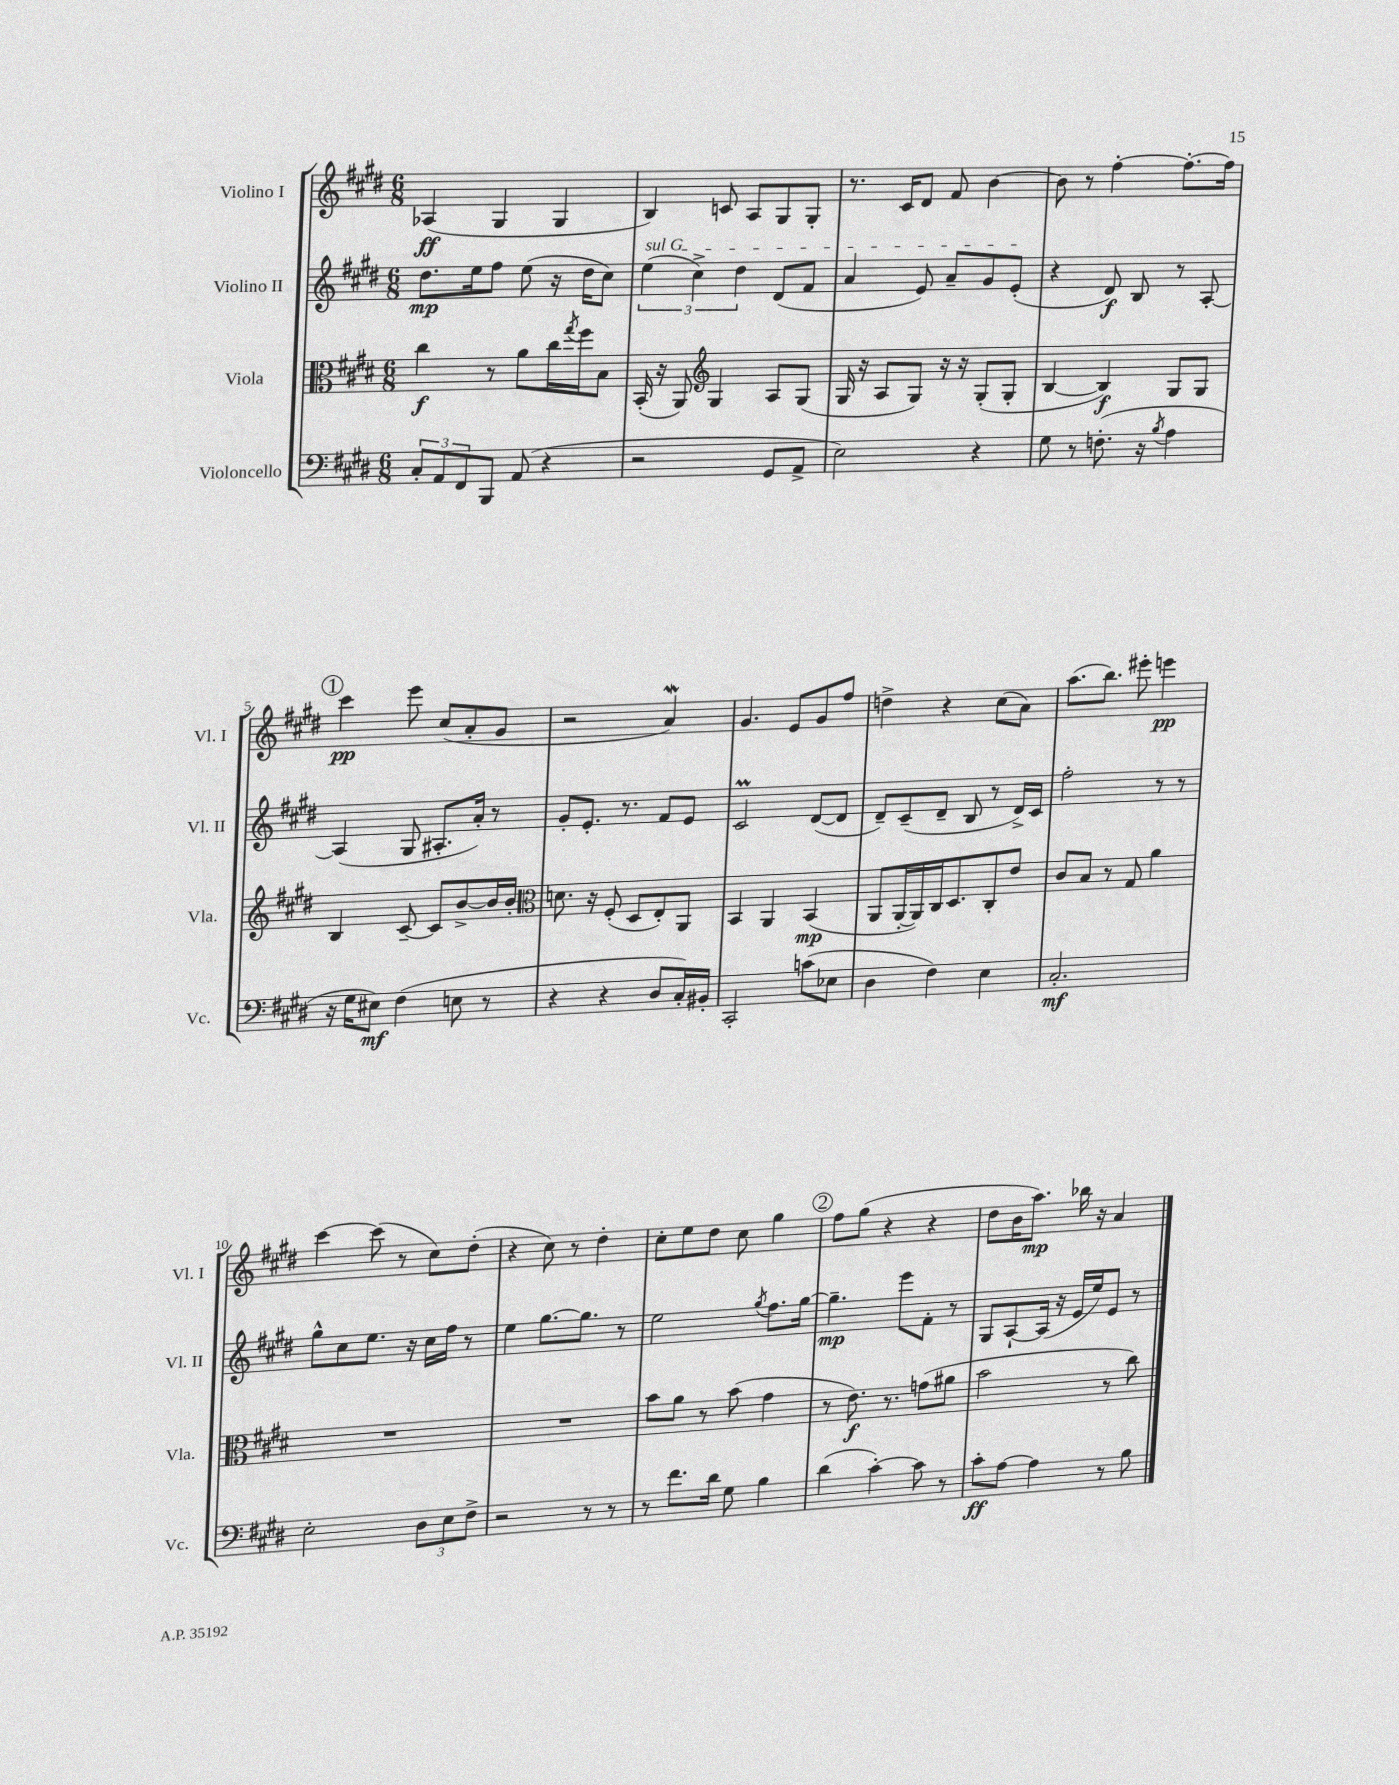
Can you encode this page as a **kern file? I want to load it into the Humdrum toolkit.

**kern	**kern	**kern	**kern
*staff4	*staff3	*staff2	*staff1
*clefF4	*clefC3	*clefG2	*clefG2
*k[f#c#g#d#]	*k[f#c#g#d#]	*k[f#c#g#d#]	*k[f#c#g#d#]
*M6/8	*M6/8	*M6/8	*M6/8
12C#'/L	4cc#\	8.dd#\L	(4A-/
12AA/	.	.	.
12FF#/	.	.	.
.	.	16ee\k	.
8BBB/J	8r	8ff#\J	4G#/
(8AA/	8a\L	(8ee\	.
4r	16cc#\L	16r	4G#/
.	8qgg#/	.	.
.	16ff#\J	16dd#\LK	.
.	8B\J	8cc#\J)	.
=	=	=	=
2r	(16BB'/	(6ee\	4B/)
.	16r	.	.
.	8AA/)	.	.
.	.	6cc#^\)	.
*	*clefG2	*	*
.	4G#/	.	8c/
.	.	6dd#\	.
.	.	.	8A/L
8GG#/L	8A/L	(8d#/L	8G#/
8AA^/J	(8G#/J	8f#/J	8G#'/J
=	=	=	=
2E\)	16G#/	4a/	8.r
.	16r	.	.
.	8A/L	.	.
.	.	.	16c#/LK
.	8G#/J)	8e/)	8d#/J
.	16r	8a~/L	8f#/
.	16r	.	.
4r	(8G#'/L	8g#/	[4b\
.	8G#'/J	(8e'/J	.
=	=	=	=
8G#\	[4B/	4r	8b\]
8r	.	.	8r
(8.F'\	4B/])	8d#/)	[4ff#'\
.	.	8B/	.
16r	.	.	.
8qB/	.	.	.
4A\	8G#/L	8r	8.ff#'\_L
.	8G#/J	[8A'/	.
.	.	.	16ff#\]Jk
=	=	=	=
16r	4B/	(4A/]	4ccc#\
16G#\LK	.	.	.
8E#\J)	.	.	.
(4F#\	[8c#~/	8G#/	8eee\
.	8c#/]L	8.A#'/L	(8cc#/L
8E\	[8b^/	.	8a'/
.	.	16a'/Jk)	.
8r	16b/]L	8r	8g#/J
.	16b'/JJ	.	.
=	=	=	=
*	*clefC3	*	*
4r	8.d\	8g#'/L	2r
.	.	8.e'/J	.
.	16r	.	.
4r	(8F#'/	.	.
.	.	8.r	.
.	8D#/L	.	.
8D#/L	8E'/)	8f#/L	4a/)
16C#'/L)	8AA/J	8e/J	.
16BB#'/JJ	.	.	.
=	=	=	=
2CC#'/	4BB/	2c#/	4.g#/
.	4AA/	.	.
.	.	.	8e/L
(8c\L	(4BB/	([8d#/L	8g#/
8E-\J	.	8d#/]J	8ff#/J
=	=	=	=
4D#\	8AA/L	8d#~/L)	4dd^\
.	[16AA'/L	(8c#~/	.
.	16AA/])	.	.
4F#\)	16C#/J	8d#~/J	4r
.	8.D#/	.	.
.	.	8B/	.
4E\	8C#'/	8r	(8cc#\L
.	8e/J	16d#^/LL)	8a\J)
.	.	16c#/JJ	.
=	=	=	=
2.C#'/	8c#/L	2ff#'\	(8.aa\L
.	8B/J	.	.
.	.	.	8.bb\J)
.	8r	.	.
.	8G#/	.	8eee#'\
.	4a\	8r	4eee\
.	.	8r	.
=	=	=	=
2E'\	2.r	8gg#^^\L	[4ccc#\
.	.	8cc#\	.
.	.	8.ee\J	(8ccc#\]
.	.	.	8r
.	.	16r	.
12D#\L	.	16cc#\LL	8cc#\L)
.	.	16ff#\JJ	.
12E\	.	.	.
.	.	8r	(8dd#'\J
12F#^\J	.	.	.
=	=	=	=
2r	2.r	4ee\	4r
.	.	[8.gg#\L	8cc#\)
.	.	.	8r
.	.	8.gg#\]J	.
8r	.	.	4dd#'\
8r	.	8r	.
=	=	=	=
8r	8b\L	2ee\	8cc#'\L
8.f#\L	8a\J	.	8ee\
.	8r	.	8dd#\J
16d#\Jk	.	.	.
8G#\	(8b\	.	8cc#\
.	.	8qgg#/	.
4B\	4g#\	8.ff#\L	4gg#\
.	.	[16gg#\Jk	.
=	=	=	=
(4d#\	8r	4.gg#~\]	8ff#\L
.	8.e\)	.	(8gg#\J
[4c#'\)	.	.	4r
.	8.r	.	.
.	.	8eee\L	.
8c#\]	(8g\L	8f#'\J	4r
8r	8a#\J	8r	.
=	=	=	=
8c#'\L	2b\	8G#/L	8dd#\L
[8A\J	.	[8A`/	16b\K
.	.	.	8.aa\J)
4A\]	.	(16A/]Jk	.
.	.	16r	.
.	.	16e/LL	16bb-\
.	.	16ee/J)	16r
8r	8r	8e/J	4a/
8B\	8cc#\)	8r	.
==	==	==	==
*-	*-	*-	*-
